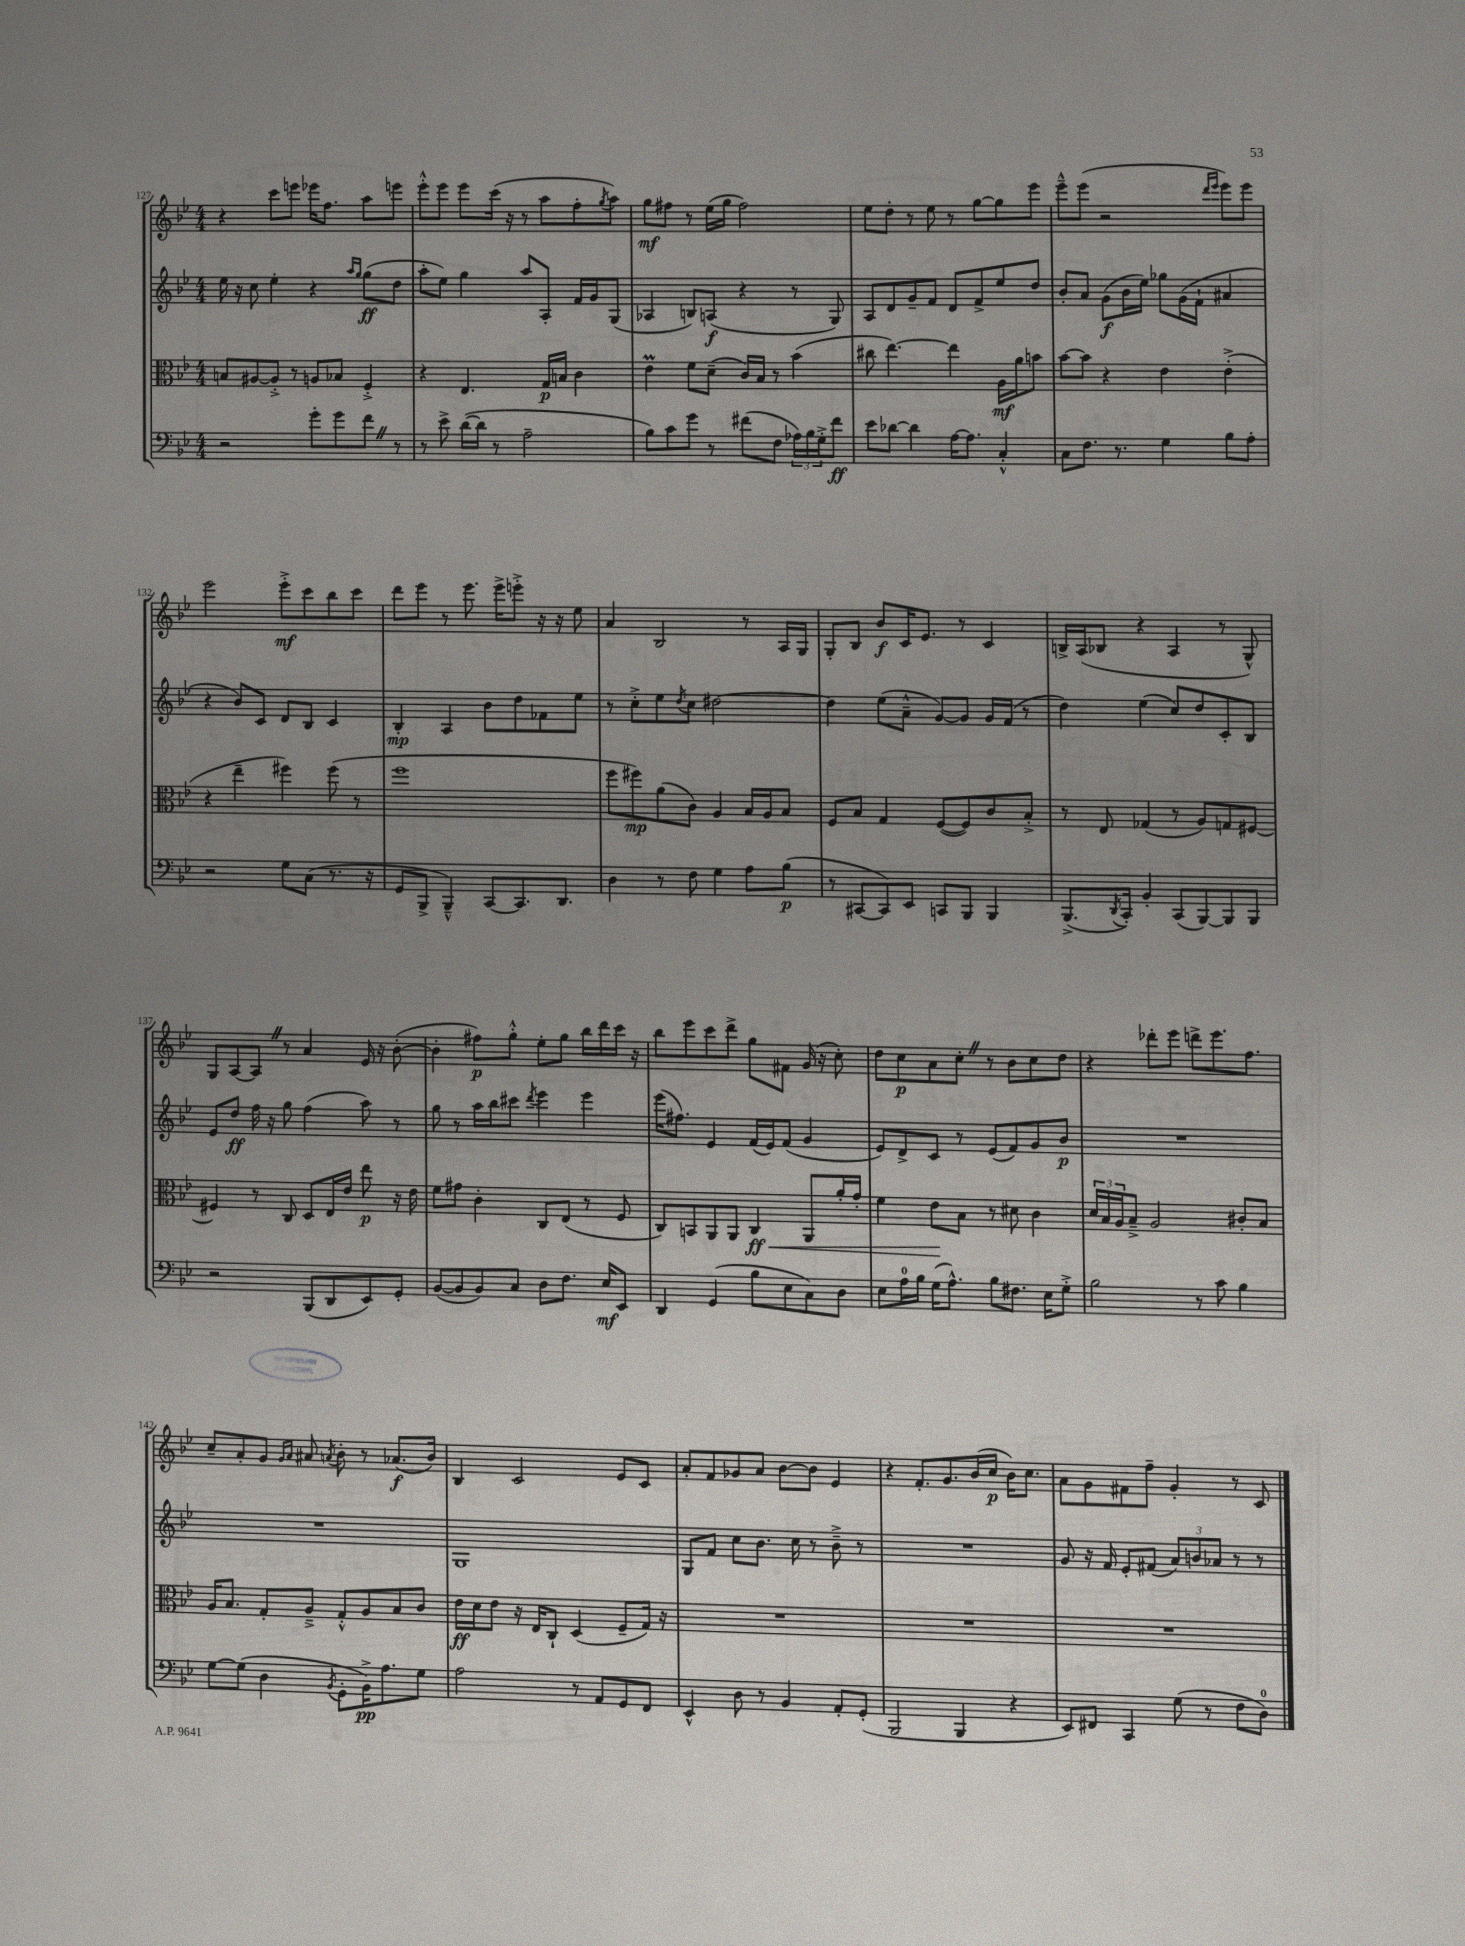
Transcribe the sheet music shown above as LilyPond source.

<<
\new StaffGroup <<
\new Staff = "s0" {
    \clef treble \key bes \major \numericTimeSignature \time 4/4
    r4 c'''8 e'''8 ees'''16 f''8. a''8 e'''8 |
    ees'''8-.-^ ees'''8 ees'''8 c'''16( r16 r8 a''8 f''8-. \acciaccatura { g''8 } a''8) |
    g''8\mf fis''8 r8 ees''16( g''16 fis''2) |
    ees''8 d''8-. r8 ees''8 r8 g''8~ g''8 ees'''8 |
    ees'''8---^ ees'''8( r2 \grace { d'''16 ees'''16 } ees'''8) ees'''8 |
    ees'''2 ees'''8-.->\mf c'''8 bes''8 c'''8 |
    d'''8 ees'''8 r8 ees'''8. ees'''16-> e'''8-.-> r16 r16 ees''8 |
    a'4 bes2 r8 a16 g16 |
    g8-. bes8 bes'8\f c'16 ees'8. r8 c'4 |
    b16-> a16( bes8 r4 a4 r8 g8-^) |
    g8 a8~ a8 \once \override BreathingSign.text = \markup { \musicglyph "scripts.caesura.straight" } \breathe r8 a'4 ees'16 r16 bes'8~-.( |
    bes'4-. fis''8\p) g''8-.-^ ees''8-. g''8 bes''16 d'''16 c'''16 r16 |
    bes''8 ees'''8 c'''8 d'''8-> g''8 fis'8 g'16( r16 c''8-.) |
    d''8 c''8\p a'8 c''8-. \once \override BreathingSign.text = \markup { \musicglyph "scripts.caesura.straight" } \breathe r8 bes'8 c''8 d''8 |
    r4 des'''8-. ees'''8 d'''8-> ees'''8. f''8. |
    c''8-- a'8-. g'8 \grace { g'16 a'16 } ais'8 \acciaccatura { a'8 } bes'8-. r8 aes'8.\f( bes'16) |
    bes4 c'2 ees'8 c'8 |
    a'8-. f'8 ges'8 a'8 bes'8~ bes'8 ees'4 |
    r4 f'8.-. g'8. bes'16( c''16\p bes'16) c''8. |
    a'8 g'8 fis'8 f''8-- g'4-. r8 c'8 \bar "|." |
}
\new Staff = "s1" {
    \clef treble \key bes \major \numericTimeSignature \time 4/4
    ees''16 r16 c''8 ees''4-. r4 \grace { a''16 g''16 } g''8\ff( d''8 |
    a''8-. ees''8) g''4 a''8 a8-. f'16 g'16 g8( |
    aes4 b8) a8\f( r4 r8 g8) |
    a8 d'8 g'8-- f'8 d'8 f'8-> ees''8 d''8 |
    bes'8-. a'8 g'8\f( bes'16 ees''16) ges''8 g'16( f'16-! ais'4 |
    r4 bes'8) c'8 d'8 bes8 c'4 |
    bes4-.\mp a4 bes'8 d''8 fes'8 ees''8 |
    r8 c''8-.-> ees''8 \acciaccatura { d''8 } c''8 dis''2~ |
    dis''4 ees''8( a'8---^ g'8~) g'8 g'16 f'16( r8 |
    d''4) ees''4( c''8) d''8 c'8-. bes8 |
    ees'8 d''8\ff f''16 r16 g''8 f''4( a''8) r8 |
    g''8 r8 a''16 bes''16 cis'''8 \acciaccatura { d'''8 } ees'''4 ees'''4 |
    ees'''16( fis''8.) ees'4 f'16( ees'16) f'8( g'4 |
    ees'8) d'8-> c'8 r8 ees'8( f'8) g'8 bes'8\p |
    R1 |
    R1 |
    g1 |
    g8 f'8 c''8 bes'8. c''16 r8 bes'8---> r8 |
    R1 |
    g'8 r16 f'16 ees'8-. fis'8( \tuplet 3/2 { a'8) b'8 aes'8 } r8 r8 \bar "|." |
}
\new Staff = "s2" {
    \clef alto \key bes \major \numericTimeSignature \time 4/4
    b8 ais8~ ais8-.-> r8 a8 bes8 f4-.-> |
    r4 ees4. g16\p b16 c'4 |
    ees'4\prall f'8 d'8--( c'16) bes16 r8 bes'4( |
    cis''8 ees''4.~) ees''4 a16\mf a'16 b'8 |
    bes'8~ bes'8 r4 ees'4 ees'4-.->( |
    r4 ees''4-- fis''4) fis''8( r8 |
    f''1 |
    f''8 fis''8\mp) a'8( c'8) a4 bes16 a16 bes8 |
    f8 bes8 g4 f8~( f8) c'8 bes8-.-> |
    r8 ees8 ges4( r8 a8) g8 fis8~ |
    fis4 r8 c8 d8 ees16 ees'16 ees''8\p r16 ees'16 |
    f'8 gis'8 c'4-. c8 ees8( r8 f8 |
    c8) b,8 a,8 a,8 c4\ff\< a,8 a'16-. g'16-. |
    f'4 ees'8\! bes8 r8 dis'8 c'4 |
    \tuplet 3/2 { d'16 bes16 a16 } bes8---> a2 cis'8-. bes8 |
    a16 bes8. g8-. a8---> g8-.-^ a8 bes8 c'8 |
    ees'16\ff d'16 ees'8 r16 ees16 c8-! d4( f8-- g16) r16 |
    R1 |
    R1 |
    R1 \bar "|." |
}
\new Staff = "s3" {
    \clef bass \key bes \major \numericTimeSignature \time 4/4
    r2 g'8-. g'8 f'8 \once \override BreathingSign.text = \markup { \musicglyph "scripts.caesura.straight" } \breathe r8 |
    r8 ees'8-> d'16~( d'16 r8 a2-- |
    bes8) c'8 g'8 r8 fis'8( f8 \tuplet 3/2 { aes16) bes16 g16-.-> } fis'8\ff |
    ees'8 des'8~ des'4 a16~ a8. c4-.-^ |
    c8 f8. r8. g4 bes8 a8-. |
    r2 g8 c8( r8. r16 |
    g,8 bes,,8-> bes,,4---^) c,8~ c,8. d,8. |
    d4 r8 f8 g4 a8 bes8\p( |
    r8 cis,8~ cis,8) ees,8 c,8 bes,,8 bes,,4 |
    bes,,8.->( \acciaccatura { d,8 } c,16-.) bes,4-. c,8( bes,,8~) bes,,8 bes,,8 |
    r2 bes,,8( d,8 ees,8) g,8-. |
    bes,8~( bes,8 bes,8) c8 d8 f8. ees16\mf ees,8 |
    d,4 g,4( bes8 ees8 c8) d8 |
    ees8 a16-0 bes16 g16( a8.-^) bes8 fis8. ees16 g8-.-> |
    bes2 r8 c'8 bes4 |
    g8~ g8( d4 \acciaccatura { bes,8 } g,8-. bes,16->\pp) a8. g8 |
    a2 r8 a,8 g,8 f,8 |
    ees,4-^ d8 r8 bes,4 a,8-. g,8-.( |
    bes,,2 bes,,4 r4 |
    ees,8) fis,8 c,4 g8( r8 f8 d8-0) \bar "|." |
}
>>
>>
\layout { \context { \Score currentBarNumber = #127 } }
